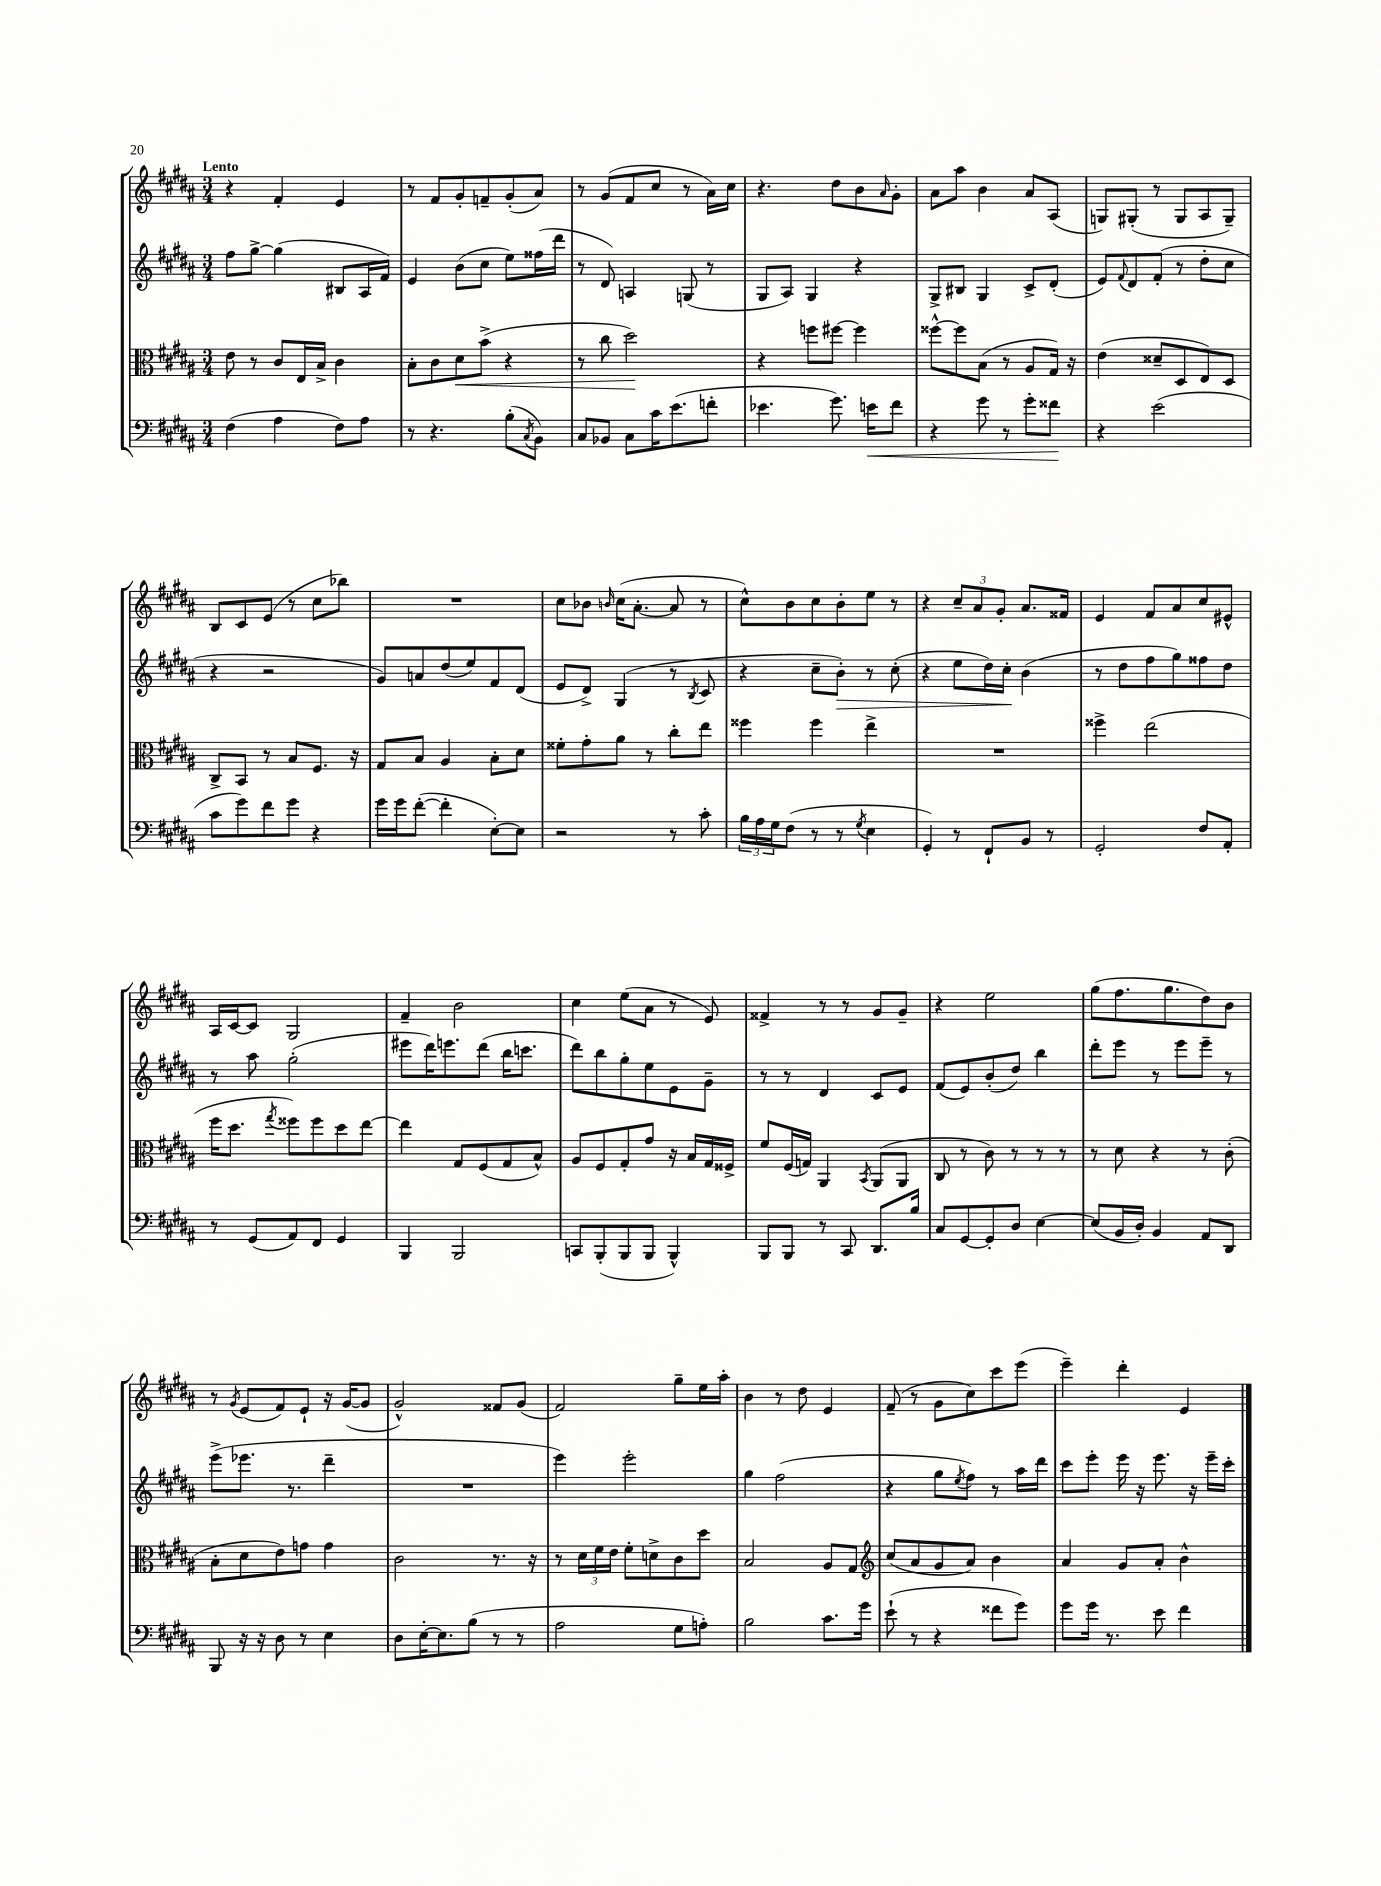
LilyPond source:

<<
\new StaffGroup <<
\new Staff = "s0" {
    \clef treble \key b \major \numericTimeSignature \time 3/4 \tempo "Lento"
    r4 fis'4-. e'4 |
    r8 fis'8 gis'8-. f'8-- gis'8-.( ais'8) |
    r8 gis'8( fis'8 cis''8 r8 ais'16) cis''16 |
    r4. dis''8 b'8 \grace { ais'16 } gis'8-. |
    ais'8 ais''8 b'4 ais'8 ais8( |
    g8) gis8-.( r8 gis8 ais8 gis8--) |
    b8 cis'8 e'8( r8 cis''8 bes''8) |
    R2. |
    cis''8 bes'8 \grace { b'16 } cis''16( ais'8.~-. ais'8 r8 |
    cis''8-^) b'8 cis''8 b'8-. e''8 r8 |
    r4 \tuplet 3/2 { cis''8-- ais'8 gis'8-. } ais'8. fisis'16 |
    e'4 fis'8 ais'8 cis''8 eis'8-^ |
    ais16 cis'16~ cis'8 gis2 |
    fis'4-- b'2 |
    cis''4 e''8( ais'8 r8 e'8) |
    fisis'4-> r8 r8 gis'8 gis'8-- |
    r4 e''2 |
    gis''8( fis''8. gis''8. dis''8) b'8 |
    r8 \acciaccatura { gis'8 } e'8( fis'8) e'8-! r16 gis'16~( gis'8 |
    gis'2-^) fisis'8 gis'8( |
    fis'2) gis''8-- e''16 ais''16-. |
    b'4 r8 dis''8 e'4 |
    fis'8--( r8 gis'8 cis''8) cis'''8 e'''8( |
    e'''4--) dis'''4-. e'4 \bar "|." |
}
\new Staff = "s1" {
    \clef treble \key b \major \numericTimeSignature \time 3/4
    fis''8 gis''8~-> gis''4( bis8 ais16 fis'16) |
    e'4 b'8( cis''8 e''8) fisis''16( dis'''16 |
    r8 dis'8) a4 g8( r8 |
    gis8 ais8) gis4 r4 |
    gis8-> bis8 gis4 cis'8-> dis'8-.( |
    e'8) \appoggiatura { fis'8 } dis'8 fis'8-.( r8 dis''8-. cis''8 |
    r4 r2 |
    gis'8) a'8 dis''8( e''8) fis'8 dis'8( |
    e'8 dis'8->) gis4( r8 \acciaccatura { b8 } cis'8 |
    r4 cis''8-- b'8-.\>) r8 cis''8-.( |
    r4 e''8 dis''16) cis''16-.\! b'4( |
    r8 dis''8 fis''8 gis''8) fisis''8 dis''8 |
    r8 ais''8 gis''2-.( |
    eis'''8 dis'''16) e'''8. dis'''8( b''16 c'''8. |
    dis'''8) b''8 gis''8-. e''8 e'8 gis'8-- |
    r8 r8 dis'4 cis'8 e'8 |
    fis'8( e'8) b'8-.( dis''8) b''4 |
    dis'''8-. e'''8 r8 e'''8 e'''8-- r8 |
    e'''8->( ees'''8. r8. dis'''4-- |
    R2. |
    e'''4) e'''2-. |
    gis''4 fis''2( |
    r4 gis''8 \acciaccatura { e''8 } fis''8) r8 ais''16 dis'''16 |
    cis'''8 e'''8-. e'''16 r16 e'''8. r16 e'''16-- cis'''16-. \bar "|." |
}
\new Staff = "s2" {
    \clef alto \key b \major \numericTimeSignature \time 3/4
    e'8 r8 cis'8 e16 b16-> cis'4 |
    b8-. cis'8 dis'8\< b'8->( r4 |
    r8 cis''8 dis''2\!) |
    r4 f''8 fis''8~ fis''4 |
    fisis''8~-^ fisis''8 b8( r8 ais8 gis16) r16 |
    e'4( disis'8-- dis8 e8) dis8 |
    cis8-> b,8 r8 b8 fis8. r16 |
    gis8 b8 ais4 b8-. dis'8 |
    fisis'8-. gis'8-. ais'8 r8 cis''8-. e''8 |
    fisis''4 fisis''4 e''4-> |
    R2. |
    fisis''4-> e''2( |
    fis''16 dis''8. \acciaccatura { gis''8 } fisis''8) fisis''8 dis''8 e''8~ |
    e''4 gis8 fis8( gis8 b8-^) |
    ais8 fis8 gis8-. gis'8 r16 b16 gis16 fisis16-> |
    fis'8 fis16( g16) ais,4 \acciaccatura { b,8 } ais,8( ais,8 |
    cis8 r8 cis'8) r8 r8 r8 |
    r8 dis'8 r4 r8 cis'8-.( |
    b8-. dis'8 e'8) g'8 g'4 |
    cis'2 r8. r16 |
    r8 \tuplet 3/2 { dis'16 fis'16 e'16 } fis'8-. d'8-> cis'8 dis''8 |
    b2 ais8 gis8 |
    \clef treble cis''8( ais'8 gis'8 ais'8) b'4 |
    ais'4 gis'8 ais'8-. b'4-^ \bar "|." |
}
\new Staff = "s3" {
    \clef bass \key b \major \numericTimeSignature \time 3/4
    fis4( ais4 fis8) ais8 |
    r8 r4. b8-.( \acciaccatura { cis8 } b,8) |
    cis8 bes,8 cis8 cis'16 e'8.( f'8-. |
    ees'4. gis'8.) e'16\< fis'8 |
    r4 gis'8 r8 gis'8-. fisis'8\! |
    r4 e'2( |
    cis'8 gis'8) fis'8 gis'8 r4 |
    gis'16 gis'16 fis'8~-.( fis'4-. e8~-.) e8 |
    r2 r8 cis'8-. |
    \tuplet 3/2 { b16 ais16 gis16 } fis8( r8 r8 \acciaccatura { gis8 } e4 |
    gis,4-.) r8 fis,8-! b,8 r8 |
    gis,2-. fis8 ais,8-. |
    r8 gis,8( ais,8) fis,8 gis,4 |
    b,,4 b,,2 |
    c,8 b,,8-.( b,,8 b,,8 b,,4-^) |
    b,,8 b,,8 r8 cis,8 dis,8. b16 |
    cis8 gis,8~ gis,8-. dis8 e4~ |
    e8( b,16 dis16-.) b,4 ais,8 dis,8 |
    b,,8 r16 r16 dis8 r8 e4 |
    dis8 e16~-. e8. b8( r8 r8 |
    ais2 gis8 a8-.) |
    b2 cis'8. gis'16 |
    e'8-!( r8 r4 fisis'8 gis'8) |
    gis'8 gis'16 r8. e'8 fis'4 \bar "|." |
}
>>
>>
\layout { \context { \Score \remove "Bar_number_engraver" } }
